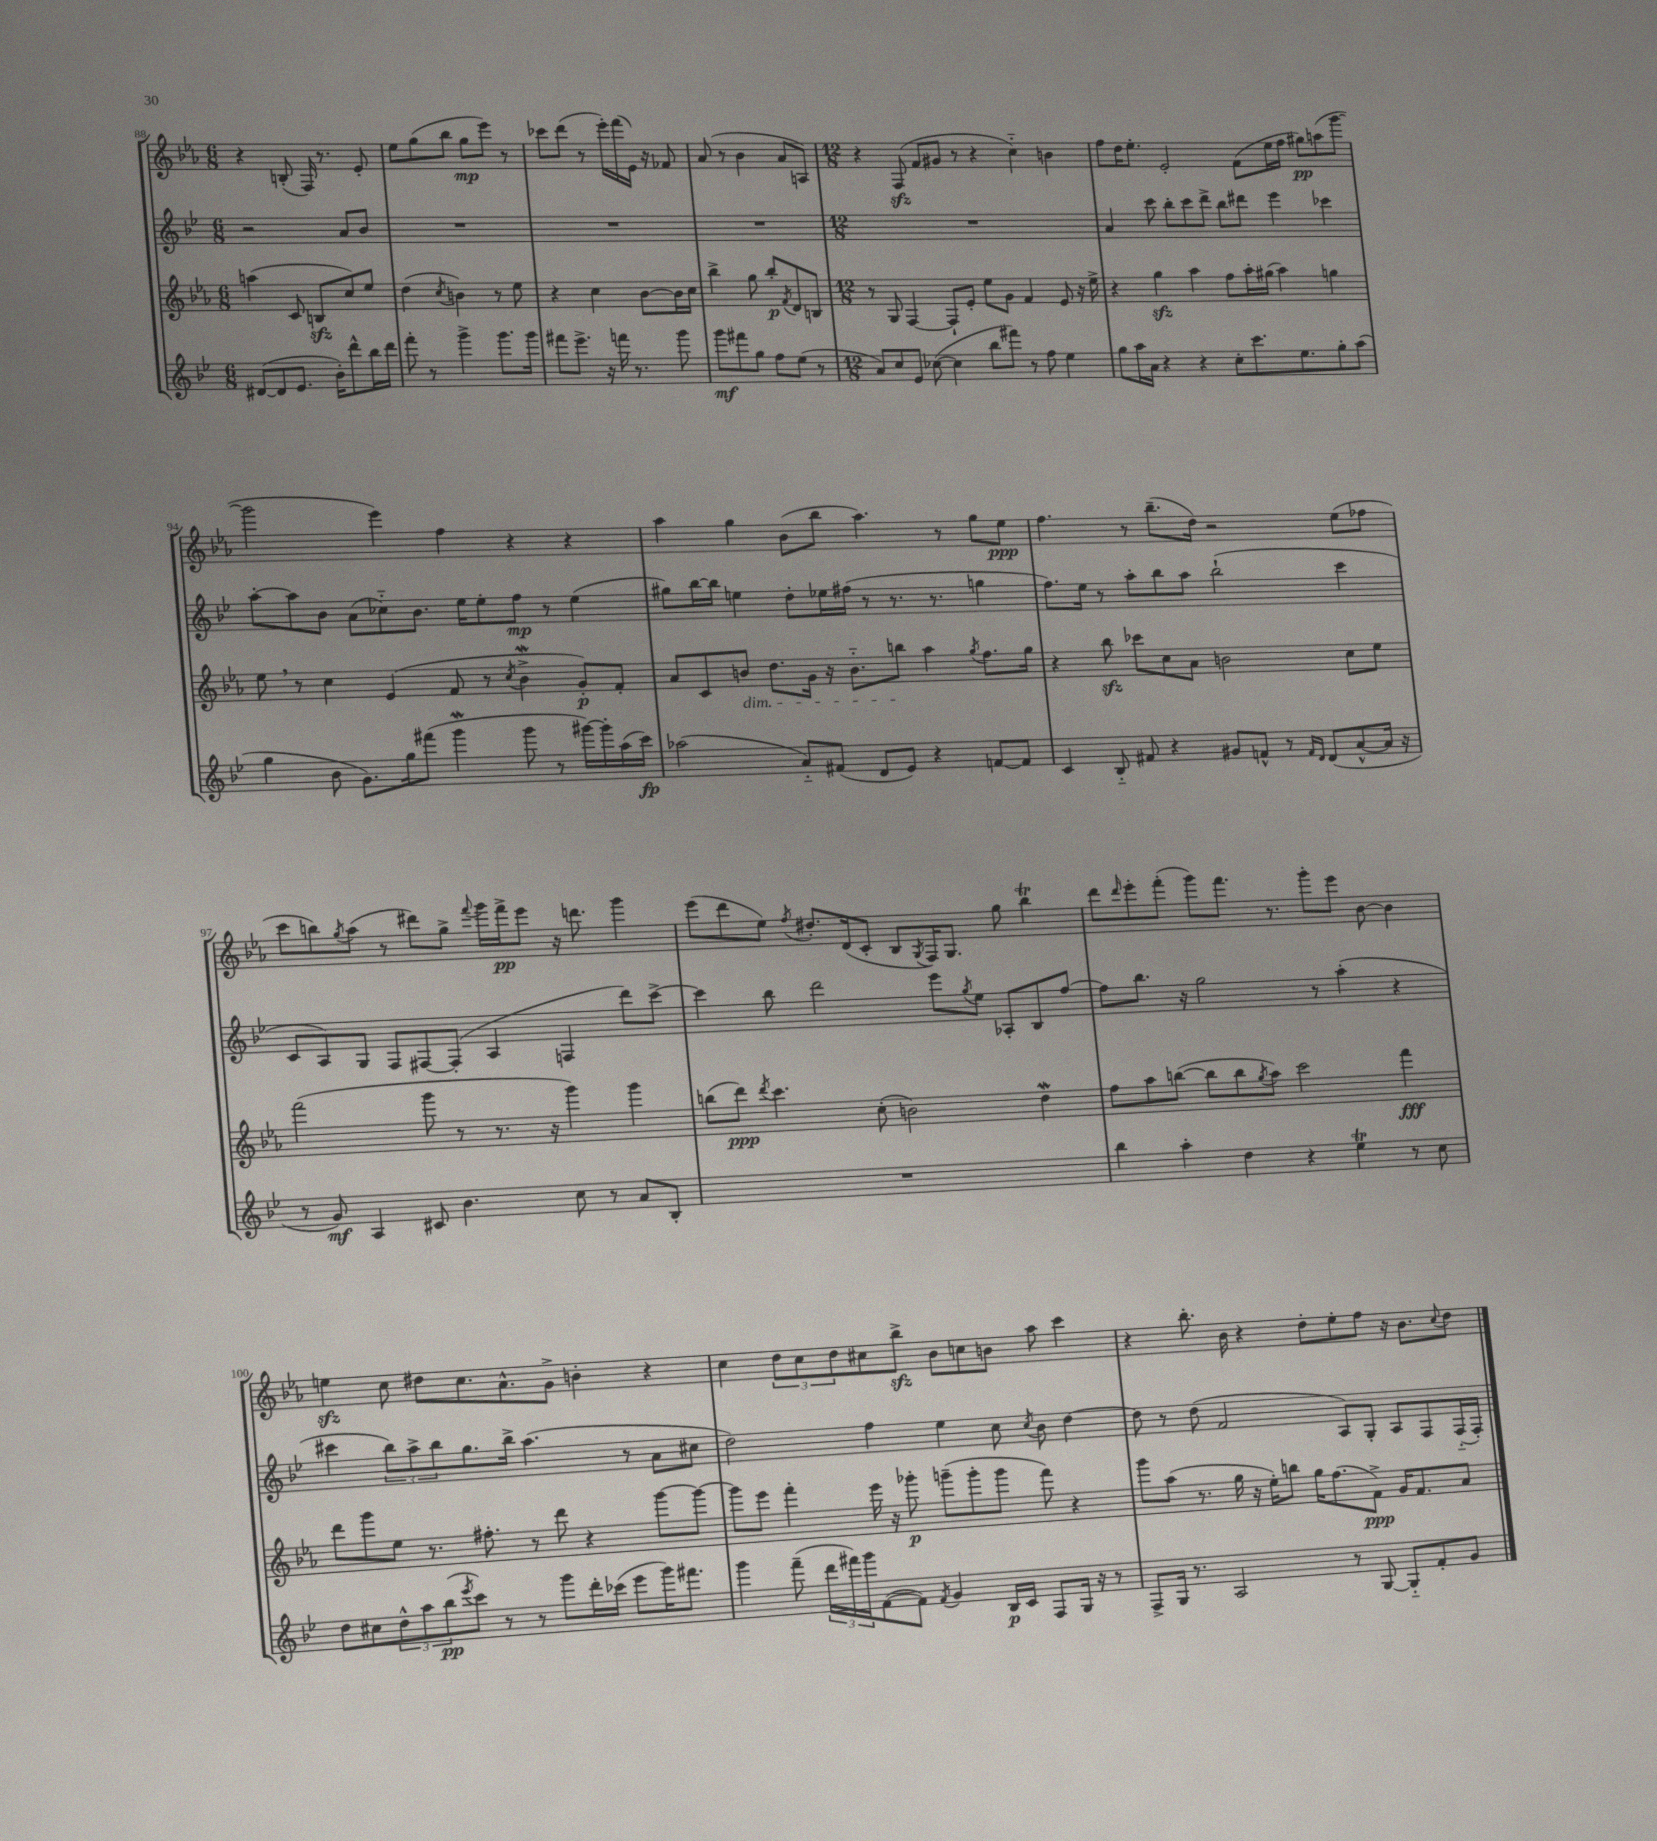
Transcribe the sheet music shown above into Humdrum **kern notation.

**kern	**dynam	**kern	**dynam	**kern	**dynam	**kern	**dynam
*part4	*part4	*part3	*part3	*part2	*part2	*part1	*part1
*staff4	*staff4	*staff3	*staff3	*staff2	*staff2	*staff1	*staff1
*clefG2	*	*clefG2	*	*clefG2	*	*clefG2	*
*k[b-e-]	*	*k[b-e-a-]	*	*k[b-e-]	*	*k[b-e-a-]	*
*M6/8	*	*M6/8	*	*M6/8	*	*M6/8	*
=88	=88	=88	=88	=88	=88	=88	=88
([8d#X/L	.	(4aan\	.	2r	.	4r	.
8d#/]	.	.	.	.	.	.	.
8.e-/J	.	8c/	.	.	.	(8Bn'/	.
.	.	8Bnzz/L	.	.	.	16F/)	.
16b-'\KL)	.	.	.	.	.	8.r	.
8ddd^^\	.	8cc/)	.	8a/L	.	.	.
16bb-\L	.	8ee-/J	.	8b-/J	.	8e-'/	.
16ddd\JJ	.	.	.	.	.	.	.
=89	=89	=89	=89	=89	=89	=89	=89
8fff'\	.	(4dd\	.	2.r	.	8ee-\L	.
8r	.	.	.	.	.	(8gg\	.
.	.	8qcc/	.	.	.	.	.
4ggg^\	.	4bn\)	.	.	.	8bb-\J	.
.	.	.	.	.	.	8gg\L	mp
8.ggg\L	.	8r	.	.	.	8eee-\J)	.
.	.	8ee-\	.	.	.	8r	.
16ggg\Jk	.	.	.	.	.	.	.
=90	=90	=90	=90	=90	=90	=90	=90
8fff#X\L	.	4r	.	2.r	.	8ccc-X\L	.
8.eee-^\J	.	.	.	.	.	(8ddd\J	.
.	.	4cc\	.	.	.	8r	.
16r	.	.	.	.	.	.	.
16fffn\	.	.	.	.	.	16eee-'\LL)	.
8.r	.	.	.	.	.	(16fff\	.
.	.	[8b-\L	.	.	.	16e-\JJ)	.
.	.	.	.	.	.	16r	.
8ggg\	.	16b-\L]	.	.	.	8f-X/	.
.	.	16cc\JJ	.	.	.	.	.
=91	=91	=91	=91	=91	=91	=91	=91
8ggg\L	mf	4bb-^\	.	2.r	.	(8a-/	.
8fff#X\	.	.	.	.	.	8r	.
8gg\J	.	8gg\	.	.	.	4b-\	.
8ff\L	.	8bb-'/L	p	.	.	.	.
.	.	8qf/	.	.	.	.	.
(8ee-\J	.	8d/	.	.	.	8a-/L	.
8r	.	8Bn/J	.	.	.	8An/J)	.
=92	=92	=92	=92	=92	=92	=92	=92
*M12/8	*	*M12/8	*	*M12/8	*	*M12/8	*
8a/L)	.	8r	.	1.r	.	4r	.
8cc/	.	8G/	.	.	.	.	.
8e-/J	.	[4F/	.	.	.	(8Fzz/	.
([8cc-X\	.	.	.	.	.	8f/L	.
4cc-\]	.	8F`/L]	.	.	.	8g#X/J	.
.	.	8e-'/J	.	.	.	8r	.
8bb-\L	.	8ee-\L	.	.	.	4r	.
8fff#X\J)	.	8g\J	.	.	.	.	.
8r	.	4f/	.	.	.	4cc\)	.
8ff\	.	.	.	.	.	.	.
4ee-\	.	8e-/	.	.	.	4bn\	.
.	.	16r	.	.	.	.	.
.	.	16ee-^\	.	.	.	.	.
=93	=93	=93	=93	=93	=93	=93	=93
8gg\L	.	4r	.	4a/	.	8ff\L	.
16aa\L	.	.	.	.	.	16dd\K	.
16a\JJ	.	.	.	.	.	8.ee-'\J	.
4r	.	4ggzz\	.	8ccc\	.	.	.
.	.	.	.	8bb-'\L	.	2e-'/	.
4r	.	4aa-\	.	8ccc\	.	.	.
.	.	.	.	8ddd^\J	.	.	.
8cc'\L	.	8ff\L	.	8bb-\L	.	.	.
8.ccc\	.	16aa-'\L	.	8ddd#X\J	.	(8f\L	.
.	.	(16gg#X\JJ	.	.	.	.	.
.	.	4aa-\)	.	4eee-\	.	16ee-\L	.
8.ee-\	.	.	.	.	.	16ff\JJ	.
.	.	.	.	.	.	8gg#X\L)	pp
8gg'\	.	4ggn\	.	4ccc-X\	.	(8aan\	.
(8aa\J	.	.	.	.	.	[8ggg\J	.
!!LO:LB:g=z
=94	=94	=94	=94	=94	=94	=94	=94
4gg\	.	8ee-,\	.	[8aa'\L	.	2ggg\]	.
.	.	8r	.	8aa\]	.	.	.
8b-\	.	4cc\	.	8b-\J	.	.	.
8.g\L)	.	.	.	(8a\L	.	.	.
.	.	(4e-/	.	8cc-X\)	.	4eee-\)	.
16gg\k	.	.	.	.	.	.	.
(8fff#X\J	.	.	.	8.b-\J	.	.	.
4gggW\	.	8f/	.	.	.	4ff\	.
.	.	.	.	16ee-\KL	.	.	.
.	.	8r	.	8ee-'\	.	.	.
.	.	8qcc/	.	.	.	.	.
8ggg\	.	4b-W^\	.	8ff\J	mp	4r	.
8r	.	.	.	8r	.	.	.
[16ggg#X\LL)	.	8g'/L)	p	(4ee-\	.	4r	.
16ggg#'\]	.	.	.	.	.	.	.
(16aa\	.	8f'/J	.	.	.	.	.
16ccc\JJ)	fp	.	.	.	.	.	.
=95	=95	=95	=95	=95	=95	=95	=95
(2aa-X\	.	8a-/L	.	8gg#X\L)	.	4aa-\	.
.	.	8c/	.	[16bb-\L	.	.	.
.	.	.	.	16bb-\JJ]	.	.	.
!	!	!LO:TX:b:i:t=dim.	!	!	!	!	!
.	.	8bn/J	.	4een\	.	4gg\	.
.	.	8.dd\L	.	.	.	.	.
8a/L)	.	.	.	8dd'\L	.	(8b-\L	.
.	.	16g\Jk	.	.	.	.	.
(8f#X/J	.	16r	.	16ee-X\L	.	8bb-\J	.
.	.	8.b\L	.	(16ff#X\JJ	.	.	.
8d/L	.	.	.	8r	.	4.aa-\)	.
8e-/J)	.	8bbn\J	.	8.r	.	.	.
4r	.	4aa-\	.	.	.	.	.
.	.	.	.	8.r	.	.	.
.	.	.	.	.	.	8r	.
.	.	8qgg/	.	.	.	.	.
[8fn/L	.	8.ff\L	.	4ggn\	.	8gg\L	.
8f/J]	.	.	.	.	.	8ee-\J	ppp
.	.	16gg\Jk	.	.	.	.	.
=96	=96	=96	=96	=96	=96	=96	=96
4c/	.	4r	.	8.ff\L)	.	4.ff\	.
.	.	.	.	16ee-\Jk	.	.	.
8B-/	.	8bb-zz\	.	8r	.	.	.
8f#X/	.	8ccc-X\L	.	8aa'\L	.	8r	.
4r	.	8cc\	.	8bb-\	.	(8.bb-~\L	.
.	.	8a-\J	.	8aa\J	.	.	.
.	.	.	.	.	.	16dd\Jk)	.
8g#X/L	.	2bn\	.	(2bb-`\	.	2r	.
8fn^^/J	.	.	.	.	.	.	.
8r	.	.	.	.	.	.	.
16qqf/LL	.	.	.	.	.	.	.
16qqd/JJ	.	.	.	.	.	.	.
(8d/L	.	.	.	.	.	.	.
[8a^^/	.	8cc\L	.	4ccc\	.	(8ee-\L	.
16a/Jk]	.	8ee-\J	.	.	.	8ff-X\J	.
16r	.	.	.	.	.	.	.
!!LO:LB:g=z
=97	=97	=97	=97	=97	=97	=97	=97
8r	.	(2fff\	.	8c/L	.	8ccc\L	.
8g/)	mf	.	.	8A/)	.	8bbn\)	.
.	.	.	.	.	.	8qgg/	.
4A/	.	.	.	8G/J	.	(8aa-\J	.
.	.	.	.	8F/L	.	8r	.
8c#X/	.	8ggg\	.	[8F#X/	.	8ddd#X\L)	.
4.b-\	.	8r	.	(8F#'/J]	.	8gg^\J	.
.	.	.	.	.	.	8qqfff/	.
.	.	8.r	.	4A/	.	16ggg\LL	.
.	.	.	.	.	.	16fff^\J	pp
.	.	.	.	.	.	8eee-\J	.
.	.	16r	.	.	.	.	.
8cc\	.	4ggg\)	.	4Fn/	.	16r	.
.	.	.	.	.	.	8.dddn\	.
8r	.	.	.	.	.	.	.
8a/L	.	4ggg\	.	8ddd\L)	.	4ggg\	.
8B-'/J	.	.	.	[8ccc^\J	.	.	.
=98	=98	=98	=98	=98	=98	=98	=98
1.r	.	(8bbn\L	.	4ccc\]	.	(8eee-\L	.
.	.	8ddd\J)	ppp	.	.	8ddd\	.
.	.	8qddd/	.	.	.	.	.
.	.	4.ccc\	.	8bb-\	.	8ee-\J)	.
.	.	.	.	.	.	8qff/	.
.	.	.	.	2ddd\	.	8.dd#X'/L	.
.	.	.	.	.	.	(16d/k	.
.	.	(8cc'\	.	.	.	8c'/J	.
.	.	2bn\)	.	.	.	8B-/L	.
.	.	.	.	.	.	8qG/	.
.	.	.	.	8eee-\L	.	16F/K)	.
.	.	.	.	.	.	8.G/J	.
.	.	.	.	8qgg/	.	.	.
.	.	.	.	8ee-\J	.	.	.
.	.	.	.	8A-X'/L	.	8gg\	.
.	.	4ddW\	.	8B-/	.	4bb-T\	.
.	.	.	.	[8ff/J	.	.	.
=99	=99	=99	=99	=99	=99	=99	=99
4bb-\	.	8ff\L	.	8ff\L]	.	8ddd\L	.
.	.	.	.	.	.	16qqddd/	.
.	.	8aa-\	.	8.bb-\J	.	8eee-'\	.
4aa'\	.	([8bbn\J	.	.	.	(8fff'\J	.
.	.	.	.	16r	.	.	.
.	.	8bb\L]	.	2gg\	.	8ggg\L)	.
4dd\	.	8bb\	.	.	.	8.fff\J	.
.	.	8qgg/	.	.	.	.	.
.	.	8aa-\J)	.	.	.	.	.
.	.	.	.	.	.	8.r	.
4r	.	2ccc\	.	.	.	.	.
.	.	.	.	8r	.	8ggg'\L	.
4ee-T\	.	.	.	(4aa'\	.	8eee-\J	.
.	.	.	.	.	.	[8b-\	.
8r	.	4fff\	fff	4r	.	4b-\]	.
8cc\	.	.	.	.	.	.	.
!!LO:LB:g=z
=100	=100	=100	=100	=100	=100	=100	=100
8dd\L	.	8ddd\L	.	4ccc#X\	.	4eenzz\	.
8cc#X\	.	8ggg\	.	.	.	.	.
12dd^^\	.	8ee-\J	.	12bb-\L)	.	8cc\	.
12aa\	.	.	.	12aa^\	.	.	.
.	.	8.r	.	.	.	8dd#X\L	.
(12bb-\	pp	.	.	12bb-\	.	.	.
8qeee-/	.	.	.	.	.	.	.
8ccc\J)	.	.	.	8.gg\	.	8.cc\	.
.	.	8.ff#X'\	.	.	.	.	.
8r	.	.	.	.	.	.	.
.	.	.	.	16bb-^\Jk	.	8.a-^^\	.
8r	.	8r	.	(4.aa\	.	.	.
8ggg\L	.	8ddd\	.	.	.	8g^\J	.
16ddd'\L	.	4r	.	.	.	4bn'\	.
(16ccc-X\JJ	.	.	.	.	.	.	.
8eee-\L	.	.	.	8r	.	.	.
16ggg\K)	.	[8ggg\L	.	8a\L	.	4r	.
8.fff#X\J	.	.	.	.	.	.	.
.	.	8ggg\J_	.	8cc#X\J	.	.	.
=101	=101	=101	=101	=101	=101	=101	=101
4ggg\	.	8ggg\L]	.	2dd\)	.	4cc\	.
.	.	8eee-\J	.	.	.	.	.
(8fff~\	.	4fff'\	.	.	.	12dd\L	.
.	.	.	.	.	.	12cc\	.
24ddd\LL	.	.	.	.	.	.	.
24fff#X\)	.	.	.	.	.	12dd\	.
24ggg\J	.	.	.	.	.	.	.
([8f\	.	16eee-\	.	4ff\	.	8cc#X\	.
.	.	16r	.	.	.	.	.
8f\J])	.	8ggg-X'\	p	.	.	8bb-zz^\J	.
8qf/	.	.	.	.	.	.	.
4g/	.	(8gggn~\L	.	4ee-\	.	8b-\L	.
.	.	8ggg'\	.	.	.	8ccn\	.
16B-/LL	p	8ggg\J	.	8cc\	.	8bn\J	.
16c/JJ	.	.	.	.	.	.	.
.	.	.	.	8qcc/	.	.	.
8F/L	.	8fff\)	.	8b-\	.	8aa-\	.
16G/Jk	.	4r	.	[4dd\	.	4ccc\	.
16r	.	.	.	.	.	.	.
8r	.	.	.	.	.	.	.
=102	=102	=102	=102	=102	=102	=102	=102
8F^/L	.	8ggg\L	.	8dd\]	.	4r	.
16G/Jk	.	(8aa-\J	.	8r	.	.	.
8.r	.	.	.	.	.	.	.
.	.	8.r	.	(8dd\	.	8.bb-'\	.
2A/	.	.	.	2f/	.	.	.
.	.	16gg\	.	.	.	16b-\	.
.	.	16r	.	.	.	4r	.
.	.	16ee-'\KL)	.	.	.	.	.
.	.	8bbn\J	.	.	.	.	.
.	.	16gg\KL	.	.	.	8dd'\L	.
.	.	(8.ff\	.	.	.	.	.
8r	.	.	.	8A/L)	.	8ee-'\	.
[8G/	.	8f^\J)	ppp	8G'/J	.	8ff\J	.
8G/L]	.	16g/KL	.	8A/L	.	16r	.
.	.	8.f/	.	.	.	8.b-\L	.
8f'/	.	.	.	8F/	.	.	.
.	.	.	.	.	.	8qqcc/	.
8g/J	.	8a-/J	.	(16F/L	.	8dd\J	.
.	.	.	.	16F'/JJ)	.	.	.
==	==	==	==	==	==	==	==
*-	*-	*-	*-	*-	*-	*-	*-
